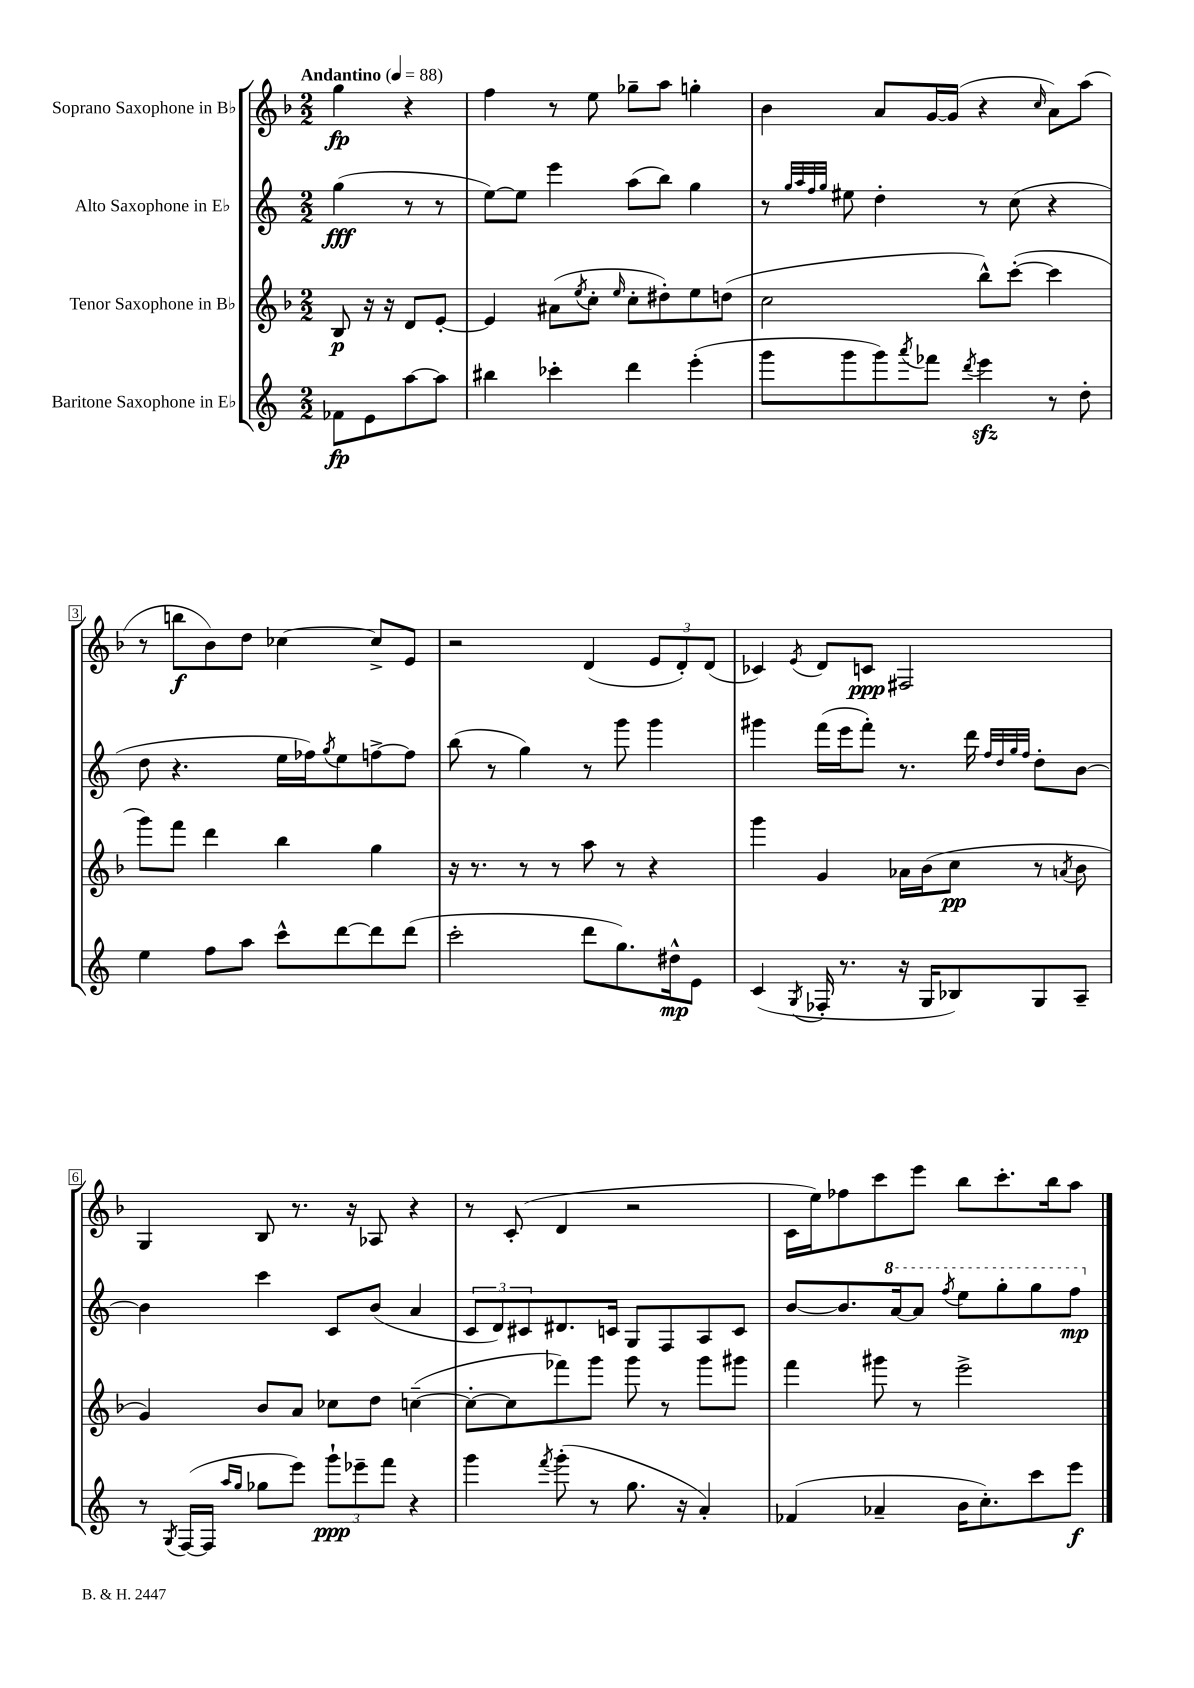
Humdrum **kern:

**kern	**dynam	**kern	**dynam	**kern	**dynam	**kern	**dynam
*part4	*part4	*part3	*part3	*part2	*part2	*part1	*part1
*staff4	*staff4	*staff3	*staff3	*staff2	*staff2	*staff1	*staff1
*I"Baritone Saxophone in E♭	*	*I"Tenor Saxophone in B♭	*	*I"Alto Saxophone in E♭	*	*I"Soprano Saxophone in B♭	*
*clefG2	*	*clefG2	*	*clefG2	*	*clefG2	*
*k[]	*	*k[b-]	*	*k[]	*	*k[b-]	*
*M2/2	*	*M2/2	*	*M2/2	*	*M2/2	*
*MM88	*	*MM88	*	*MM88	*	*MM88	*
=	=	=	=	=	=	=	=
!	!	!	!	!	!	!LO:TX:a:B:t=Andantino	!
8f-X\L	fp	8B-/	p	(4gg\	fff	4gg\	fp
8e\	.	16r	.	.	.	.	.
.	.	16r	.	.	.	.	.
[8aa\	.	8d/L	.	8r	.	4r	.
8aa\J]	.	[8e'/J	.	8r	.	.	.
=1	=1	=1	=1	=1	=1	=1	=1
4bb#X\	.	4e/]	.	[8ee\L)	.	4ff\	.
.	.	.	.	8ee\J]	.	.	.
4ccc-X'\	.	(8a#X\L	.	4eee\	.	8r	.
.	.	8qee/	.	.	.	.	.
.	.	8cc'\J	.	.	.	8ee\	.
.	.	16qqee/	.	.	.	.	.
4ddd\	.	8cc'\L	.	(8aa\L	.	8gg-X~\L	.
.	.	8dd#X'\)	.	8bb\J)	.	8aa\J	.
(4eee'\	.	8ee\	.	4gg\	.	4ggn'\	.
.	.	(8ddn\J	.	.	.	.	.
=2	=2	=2	=2	=2	=2	=2	=2
8ggg\L	.	2cc\	.	8r	.	4b-\	.
.	.	.	.	32qqgg/LLL	.	.	.
.	.	.	.	32qqaa/	.	.	.
.	.	.	.	32qqff/	.	.	.
.	.	.	.	32qqgg/JJJ	.	.	.
8ggg\	.	.	.	8ee#X\	.	.	.
8ggg\)	.	.	.	4dd'\	.	8a/L	.
8qaaa/	.	.	.	.	.	.	.
8fff-X\J	.	.	.	.	.	[16g/L	.
.	.	.	.	.	.	(16g/JJ]	.
8qddd/	.	.	.	.	.	.	.
4eeezz\	.	8bb-^^\L)	.	8r	.	4r	.
.	.	([8ccc'\J	.	(8cc\	.	.	.
.	.	.	.	.	.	16qqcc/	.
8r	.	4ccc\]	.	4r	.	8a\L)	.
8dd'\	.	.	.	.	.	(8aa\J	.
!!LO:LB:g=z
=3	=3	=3	=3	=3	=3	=3	=3
4ee\	.	8ggg\L)	.	8dd\	.	8r	.
.	.	8fff\J	.	4.r	.	8bbn\L	f
8ff\L	.	4ddd\	.	.	.	8b-\)	.
8aa\J	.	.	.	.	.	8dd\J	.
8ccc^^\L	.	4bb-\	.	16ee\LL	.	[4cc-X\	.
.	.	.	.	16ff-X\J)	.	.	.
.	.	.	.	8qgg/	.	.	.
[8ddd\	.	.	.	8ee\	.	.	.
8ddd\]	.	4gg\	.	[8ffn^\	.	8cc-^/L]	.
(8ddd\J	.	.	.	8ff\J]	.	8e/J	.
=4	=4	=4	=4	=4	=4	=4	=4
2ccc'\	.	16r	.	(8bb\	.	2r	.
.	.	8.r	.	.	.	.	.
.	.	.	.	8r	.	.	.
.	.	8r	.	4gg\)	.	.	.
.	.	8r	.	.	.	.	.
8ddd\L	.	8aa\	.	8r	.	(4d/	.
8.gg\)	.	8r	.	8ggg\	.	.	.
.	.	4r	.	4ggg\	.	12e/L	.
16dd#X^^\k	mp	.	.	.	.	.	.
.	.	.	.	.	.	12d'/)	.
8e\J	.	.	.	.	.	.	.
.	.	.	.	.	.	(12d/J	.
=5	=5	=5	=5	=5	=5	=5	=5
(4c/	.	4ggg\	.	4ggg#X\	.	4c-X/)	.
8qG/	.	.	.	.	.	8qe/	.
16F-X'/	.	4g/	.	(16fff\LL	.	8d/L	.
8.r	.	.	.	16eee\J	.	.	.
.	.	.	.	8fff'\J)	.	8cn/J	ppp
16r	.	16a-X\LL	.	8.r	.	2F#X/	.
16G/KL	.	(16b-\J	.	.	.	.	.
8B-X/)	.	8cc\J	pp	.	.	.	.
.	.	.	.	16ddd\	.	.	.
.	.	.	.	32qqff/LLL	.	.	.
.	.	.	.	32qqdd/	.	.	.
.	.	.	.	32qqgg/	.	.	.
.	.	.	.	32qqff/JJJ	.	.	.
8G/	.	8r	.	8dd'\L	.	.	.
.	.	8qan/	.	.	.	.	.
8A~/J	.	8b-\	.	[8b\J	.	.	.
!!LO:LB:g=z
=6	=6	=6	=6	=6	=6	=6	=6
8r	.	4g/)	.	4b\]	.	4G/	.
8qG/	.	.	.	.	.	.	.
([16F/LL	.	.	.	.	.	.	.
16F/JJ]	.	.	.	.	.	.	.
16qqaa/LL	.	.	.	.	.	.	.
16qqgg/JJ	.	.	.	.	.	.	.
8gg-X\L	.	8b-/L	.	4ccc\	.	8B-/	.
8eee\J)	.	8a/J	.	.	.	8.r	.
12ggg`\L	ppp	8cc-X\L	.	8c/L	.	.	.
.	.	.	.	.	.	16r	.
12eee-X~\	.	.	.	.	.	.	.
.	.	8dd\J	.	(8b/J	.	8A-X/	.
12fff\J	.	.	.	.	.	.	.
4r	.	([4ccn~\	.	4a/	.	4r	.
=7	=7	=7	=7	=7	=7	=7	=7
4ggg\	.	8cc'\L_	.	12c/L	.	8r	.
.	.	.	.	12d/)	.	.	.
.	.	8cc\]	.	.	.	(8c'/	.
.	.	.	.	12c#X/	.	.	.
8qfff/	.	.	.	.	.	.	.
(8ggg'\	.	8fff-X\)	.	8.d#X/	.	4d/	.
8r	.	8ggg\J	.	.	.	.	.
.	.	.	.	16cn/Jk	.	.	.
8.gg\	.	8ggg\	.	8G/L	.	2r	.
.	.	8r	.	8F/	.	.	.
16r	.	.	.	.	.	.	.
4a'/)	.	8ggg\L	.	8A/	.	.	.
.	.	8ggg#X\J	.	8c/J	.	.	.
=8	=8	=8	=8	=8	=8	=8	=8
(4f-X/	.	4fff\	.	[8b/L	.	16c\LL	.
.	.	.	.	.	.	16ee\J)	.
.	.	.	.	8.b/]	.	8ff-X\	.
4a-X~/	.	8ggg#X\	.	.	.	8ccc\	.
*	*	*	*	*8va	*	*	*
.	.	.	.	[16aa/k	.	.	.
.	.	8r	.	8aa/J]	.	8eee\J	.
.	.	.	.	8qfff/	.	.	.
16b\KL	.	2eee^\	.	8eee\L	.	8bb-\L	.
8.cc'\)	.	.	.	.	.	.	.
.	.	.	.	8ggg'\	.	8.ccc'\	.
8ccc\	.	.	.	8ggg\	.	.	.
.	.	.	.	.	.	16bb-\k	.
8eee\J	f	.	.	8fff\J	mp	8aa\J	.
*	*	*	*	*X8va	*	*	*
==	==	==	==	==	==	==	==
*-	*-	*-	*-	*-	*-	*-	*-
